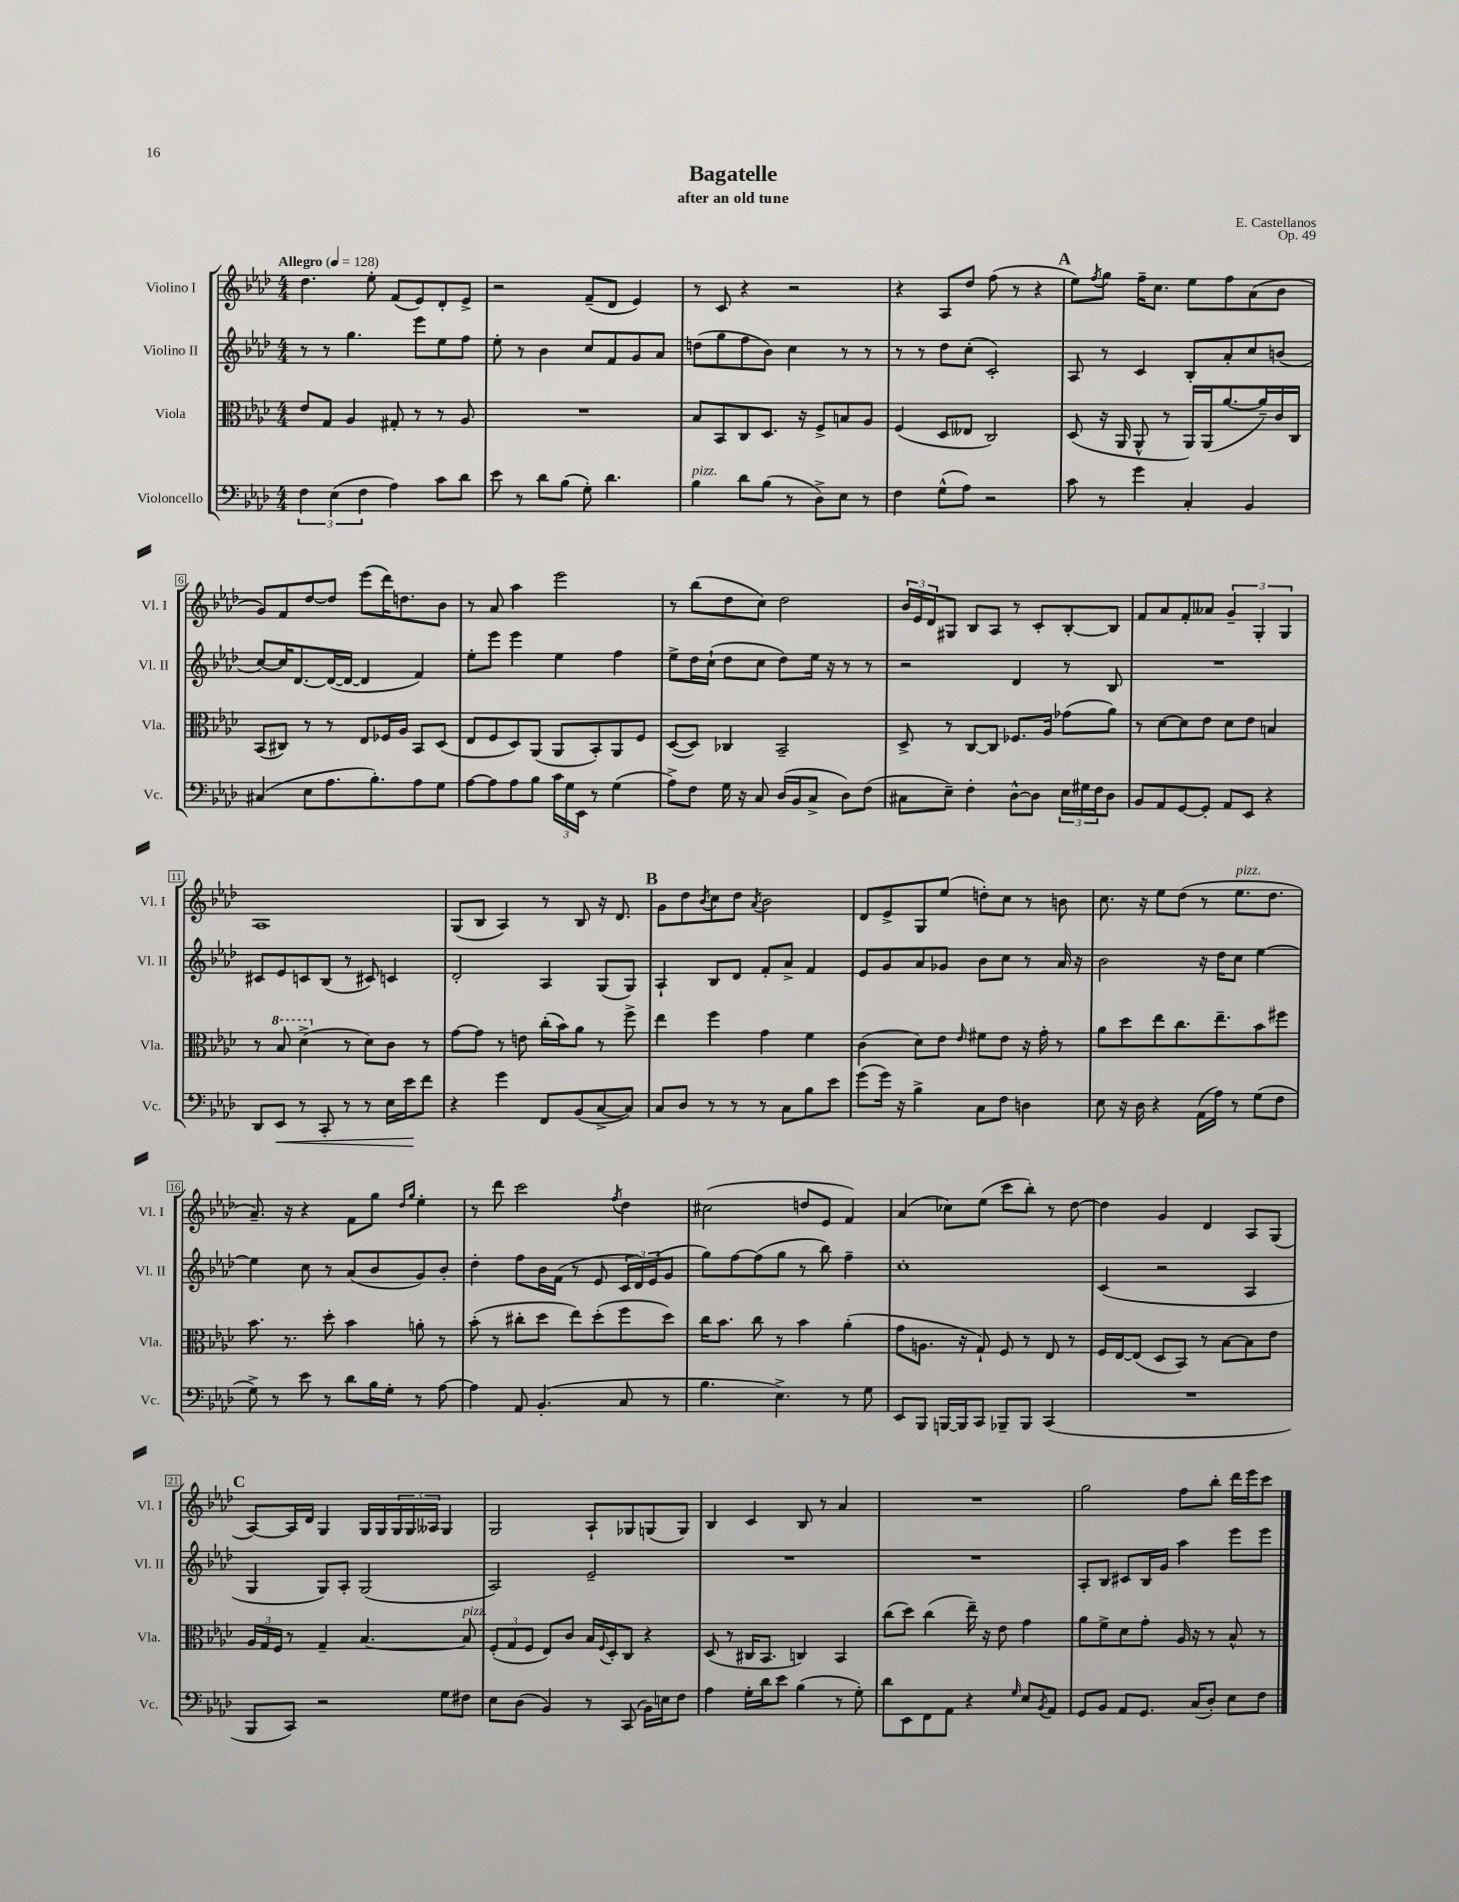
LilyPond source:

\header { title = "Bagatelle" composer = "E. Castellanos" subtitle = "after an old tune" opus = "Op. 49" }
<<
\new StaffGroup <<
\new Staff = "s0" \with { instrumentName = "Violino I" shortInstrumentName = "Vl. I" } {
    \clef treble \key aes \major \numericTimeSignature \time 4/4 \tempo "Allegro" 4 = 128
    des''4. ees''8-. f'8( ees'8) des'8-. ees'8-> |
    r2 f'8--( des'8 ees'4) |
    r8 c'8 r4 r2 |
    r4 aes8 des''8 f''8( r8 r4 |
    \mark \markup { \bold "A" } ees''8) \acciaccatura { f''8 } g''8 f''16-- c''8. ees''8 f''8 aes'8( bes'8 |
    g'8) f'8 des''8~ des''8 ees'''8( des'''16) d''8. bes'8 |
    r8 aes'8 aes''4 ees'''2 |
    r8 bes''8( des''8 c''8) des''2 |
    \tuplet 3/2 { bes'16 ees'16 des'16 } gis8 bes8 aes8 r8 c'8-. bes8~-. bes8 |
    f'8 aes'8 f'8-. aeses'8 \tuplet 3/2 { g'4-- g4-. g4 } |
    aes1 |
    g8( bes8 aes4) r8 bes8 r16 des'8. |
    \mark \markup { \bold "B" } g'8 des''8 \acciaccatura { bes'8 } c''8 des''8 \acciaccatura { aes'8 } bes'2 |
    des'8 ees'8-> g8 ees''8( d''8-.) c''8 r8 b'8 |
    c''8. r16 ees''8 des''8( r8 ees''8.^\markup { \italic "pizz." } des''8. |
    aes'8.--) r16 r4 f'8 g''8 \grace { des''16 g''16 } ees''4-. |
    r8 des'''8 c'''2 \acciaccatura { f''8 } des''4 |
    cis''2( d''8 ees'8 f'4) |
    aes'4( ces''8) ees''8( c'''8 bes''8-.) r8 des''8~ |
    des''4 g'4 des'4 aes8 g8( |
    \mark \markup { \bold "C" } aes8~) aes16 des'16 g4 g16 g16 \tuplet 3/2 { g16 g16 aeses16 } g4 |
    g2 aes8-! ges8 g8( g8) |
    bes4 c'4 bes8 r8 aes'4 |
    R1 |
    g''2 f''8 bes''8-. des'''16 ees'''16 c'''8 \bar "|." |
}
\new Staff = "s1" \with { instrumentName = "Violino II" shortInstrumentName = "Vl. II" } {
    \clef treble \key aes \major \numericTimeSignature \time 4/4
    r8 r8 g''4. ees'''8 ees''8 f''8 |
    ees''8-. r8 bes'4 c''8 f'8 g'8 aes'8 |
    d''8( g''8 f''8 bes'8) c''4 r8 r8 |
    r8 r8 des''8 c''8-.( c'2-.) |
    \mark \markup { \bold "A" } aes8 r8 c'4 bes8-. aes'8-. c''8 b'8( |
    c''8~) c''16 des'8.~ des'16~( des'16~ des'4 f'4) |
    ees''8-. ees'''8 ees'''4 ees''4 f''4 |
    ees''8-> des''16 c''16-!( des''8 c''8 des''8) ees''16 r16 r8 r8 |
    r2 des'4 r8 bes8 |
    R1 |
    cis'8 ees'8 c'8 bes8( r8 cis'8) c'4 |
    des'2-. aes4 g8( g8) |
    \mark \markup { \bold "B" } aes4-! bes8 des'8 f'8-. aes'8-> f'4 |
    ees'8 g'8 aes'8 ges'8 bes'8 c''8 r8 aes'16 r16 |
    bes'2 r16 des''16 c''8 ees''4~ |
    ees''4 c''8 r8 aes'8( bes'8 g'8) bes'8-. |
    des''4-. f''8 bes'16 f'16( r8 ees'8 \tuplet 3/2 { c'16 des'16) ees'16( } g'8 |
    g''8) f''8~ f''8( g''8 r8 bes''8) f''4-- |
    c''1-. |
    c'4( r2 aes4 |
    \mark \markup { \bold "C" } g4 g8) aes8-. g2( |
    aes2) ees'2-- |
    R1 |
    R1 |
    aes8-. bes8 cis'8 bes16 g'16 aes''4 ees'''8 ees'''8 \bar "|." |
}
\new Staff = "s2" \with { instrumentName = "Viola" shortInstrumentName = "Vla." } {
    \clef alto \key aes \major \numericTimeSignature \time 4/4
    ees'8 g8 aes4 gis8-. r8 r8 aes8 |
    R1 |
    bes8 bes,8 c8 des8. r16 f8-> b8 aes8 |
    f4( des8 eeses8 c2) |
    \mark \markup { \bold "A" } des8( r16 aes,16 aes,8-^ r8 aes,16) aes,16( aes'8.~ aes'16--) c'16 c16 |
    bes,8( cis8) r8 r8 ees8 fes16 aes16 bes,8 des8( |
    ees8 f8 des8) aes,8( aes,8 bes,8-.) aes,8 f8 |
    des8~( des8) ces4 bes,2-- |
    des8-> r8 c8~ c8 fes8. aes16 ges'8( aes'8) |
    r8 des'8~ des'8 ees'8 des'8 ees'8 b4 |
    r8 \ottava #1 bes'8 des''4->( \ottava #0 r8 des'8) c'8 r8 |
    g'8~ g'8 r8 e'8 c''16-.( bes'16) aes'8 r8 f''8-> |
    \mark \markup { \bold "B" } ees''4 f''4 g'4 f'4 |
    c'4( des'8) ees'8 \grace { ees'16 } fis'8 ees'8 r16 g'16-. r8 |
    aes'8 des''8 ees''8 c''8. ees''8.-- bes'8 fis''8 |
    bes'8. r8. des''8-. bes'4 a'8-. r8 |
    bes'8-.( r8 cis''8-. des''8 ees''8) des''8-.( f''8 des''8) |
    c''16 bes'8. c''8 r8 bes'4 aes'4-.( |
    g'8 a8. r16 g8-!) f8 r8 ees8 r8 |
    f16 ees16~ ees8( des8 bes,8) r8 bes8~ bes8 ees'8 |
    \mark \markup { \bold "C" } \tuplet 3/2 { aes16 g16 f16 } r8 g4-- bes4.~ bes8^\markup { \italic "pizz." } |
    \tuplet 3/2 { f8-.( g8 f8 } ees8) c'8 bes16 \appoggiatura { f8 } des16-. c8 r4 |
    des8( r8 cis16 bes,8. c4) bes,4 |
    c''8( des''8) c''4( ees''16--) r16 ees'8 g'4 |
    aes'8 f'8-> des'8 g'8-. aes16 r16 r8 bes8-^ r8 \bar "|." |
}
\new Staff = "s3" \with { instrumentName = "Violoncello" shortInstrumentName = "Vc." } {
    \clef bass \key aes \major \numericTimeSignature \time 4/4
    \tuplet 3/2 { f4 ees4( f4 } aes4) c'8 des'8 |
    ees'8 r8 des'8 bes8( g8-.) des'4. |
    bes4^\markup { \italic "pizz." } des'8 bes8( r8 des8->) ees8 r8 |
    f4 g8-^( aes8) r2 |
    \mark \markup { \bold "A" } c'8 r8 g'4 c4-. bes,4 |
    cis4( ees8 aes8. bes8.-.) aes8 g8 |
    aes8~ aes8 aes8 bes8 \tuplet 3/2 { c'16 g16 ees,16 } r8 g4( |
    aes8->) f8 g16 r16 c8 des16( bes,16 c8-> des8) f8( |
    cis8 ees8--) f4-. des8~-^ des8 \tuplet 3/2 { ees16 gis16 f16 } des8 |
    bes,8 aes,8 g,8~ g,8-. aes,8 ees,8 r4 |
    des,8 ees,8\< r8 c,8-. r8 r8 ees16 ees'16\! f'8 |
    r4 g'4 f,8 bes,8( c8~-> c8) |
    \mark \markup { \bold "B" } c8 des8 r8 r8 r8 c8 bes8 ees'8 |
    g'8( g'16) r16 bes4-> c8 f8 d4 |
    ees8 r16 des16 r4 aes,16( aes16) r8 g8( f8 |
    g8->) r8 ees'8 r8 des'8 bes16 g16-. r8 aes8~ |
    aes4 aes,8 bes,4.-.( c8 r8 |
    bes4. ees4.->) r8 g8 |
    ees,8 bes,,8 b,,16~ b,,16 c,8 bes,,8-- bes,,8 c,4( |
    R1 |
    \mark \markup { \bold "C" } bes,,8 c,8) r2 g8 fis8 |
    ees8 des8( bes,4) r8 c,8( bes,16) e16 f8 |
    aes4 g16-. des'16 ees'8 bes4( r8 g8-.) |
    des'8 ees,8 f,8 aes,8 r4 \grace { g16 } ees8 \acciaccatura { bes,8 } aes,8 |
    g,8 bes,8 aes,8 g,8. c16( des8-.) ees8 f8 \bar "|." |
}
>>
>>
\layout { \context { \Score \override BarNumber.stencil = #(make-stencil-boxer 0.1 0.3 ly:text-interface::print) } }
